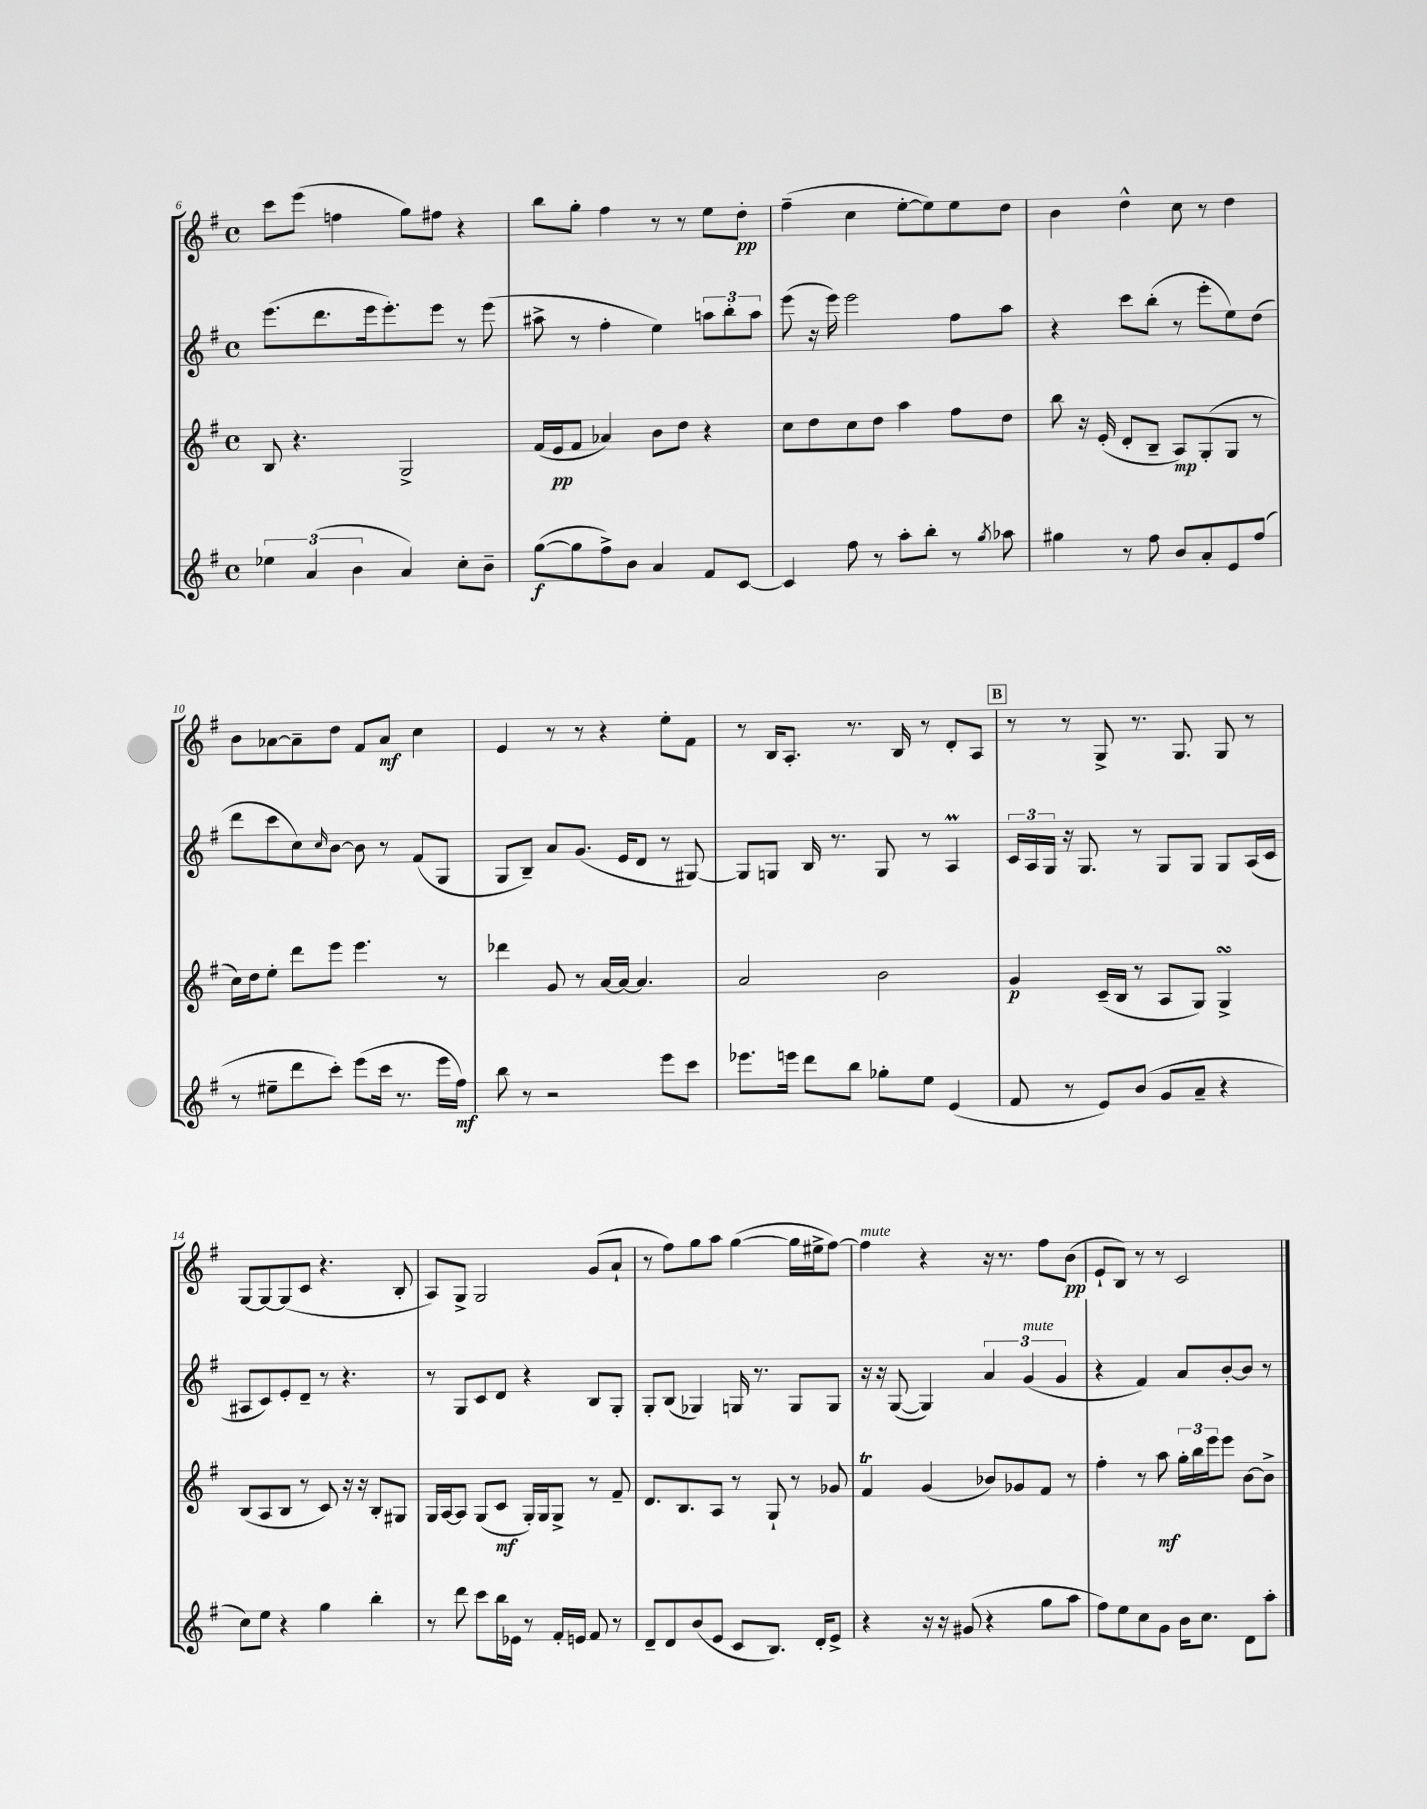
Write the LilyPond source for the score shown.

<<
\new StaffGroup <<
\new Staff = "s0" {
    \clef treble \key g \major \defaultTimeSignature \time 4/4
    c'''8 e'''8( f''4 g''8) fis''8 r4 |
    b''8 g''8-. fis''4 r8 r8 e''8 d''8-.\pp |
    fis''4--( c''4 e''8~-. e''8) e''8 d''8 |
    b'4 d''4-^ c''8 r8 d''4 |
    b'8 aes'8~ aes'8-- d''8 fis'8 aes'8\mf c''4 |
    e'4 r8 r8 r4 e''8-. fis'8 |
    r8 b16 a8.-. r8. b16 r8 d'8-. a8 |
    \mark \markup { \box "B" } r8 r8 g8-> r8. g8. g8 r8 |
    g8~ g8~ g8( c'8 r4. b8-. |
    a8) g8-> g2 g'8( a'8-! |
    r8 fis''8) g''8 a''8 g''4~( g''16 eis''16-> fis''8~) |
    fis''4^\markup { \italic "mute" } r4 r16 r8. fis''8 b'8\pp( |
    e'8-! b8) r8 r8 c'2 \bar "|." |
}
\new Staff = "s1" {
    \clef treble \key g \major \defaultTimeSignature \time 4/4
    e'''8.( d'''8. e'''16 e'''8.-.) e'''8 r8 e'''8( |
    ais''8-> r8 fis''4-. e''4) \tuplet 3/2 { a''8 b''8-. a''8 } |
    e'''8( r16 e'''16) e'''2 fis''8 a''8 |
    r4 c'''8 b''8-.( r8 e'''8-. e''8) d''8( |
    d'''8 c'''8 c''8) \grace { c''16 } b'8~ b'8 r8 fis'8( g8 |
    g8 b8--) a'8 g'8.( e'16 d'8 r8 gis8~) |
    gis8 g8 b16 r8. g8 r8 a4\prall |
    \mark \markup { \box "B" } \tuplet 3/2 { c'16 a16 g16 } r16 g8. r8 g8 g8 g8 a16( c'16 |
    ais8 c'8) e'8-. d'8-- r8 r4. |
    r8 g8 c'8 d'8 r4 b8 g8-. |
    g8-. b8( ges4) g16 r8. g8 g8 |
    r16 r16 g8~( g4) \tuplet 3/2 { a'4 g'4^\markup { \italic "mute" }( g'4 } |
    r4 fis'4) a'8 b'8~-. b'8 r8 \bar "|." |
}
\new Staff = "s2" {
    \clef treble \key g \major \defaultTimeSignature \time 4/4
    b8 r4. g2-> |
    fis'16( e'16\pp fis'8 aes'4) b'8 d''8 r4 |
    c''8 d''8 c''8 d''8 a''4 fis''8 d''8 |
    b''8 r16 e'16-.( d'8-. b8-- a8\mp) g8-.( g8 r8 |
    c''16) d''16 e''8-. d'''8 e'''8 e'''4. r8 |
    des'''4 g'8 r8 a'16~ a'16~ a'4. |
    a'2 b'2 |
    \mark \markup { \box "B" } g'4\p c'16--( b16 r8 a8 g8) g4->\turn |
    b8( a8 b8 r8 c'8) r16 r16 b8-. gis8 |
    g16 a16~ a8 g8( c'8\mf g16-.) g16 g8-> r8 fis'8-- |
    d'8. b8. a8 r8 g8-! r8 ges'8 |
    fis'4\trill g'4( bes'8) ges'8 fis'8 r8 |
    fis''4-. r8 a''8\mf \tuplet 3/2 { g''16-. b''16 e'''16 } e'''8 b'8~ b'8-> \bar "|." |
}
\new Staff = "s3" {
    \clef treble \key g \major \defaultTimeSignature \time 4/4
    \tuplet 3/2 { ees''4 a'4( b'4 } a'4) c''8-. b'8-- |
    g''8~\f( g''8 fis''8->) b'8 a'4 fis'8 c'8~ |
    c'4 fis''8 r8 a''8-. b''8-. r8 \acciaccatura { g''8 } aes''8 |
    gis''4 r8 fis''8 b'8 a'8-. e'8 fis''8( |
    r8 eis''8-- d'''8 c'''8-.) e'''8( c'''16 r8. e'''16 fis''16\mf) |
    b''8 r8 r2 e'''8 c'''8 |
    ees'''8. e'''16 d'''8 b''8 ges''8-. e''8 e'4( |
    \mark \markup { \box "B" } fis'8 r8 e'8) b'8( g'8 a'8-- r4 |
    c''8) e''8 r4 g''4 b''4-. |
    r8 d'''8 c'''8 b''16 ees'16 r8 fis'16-. e'16 fis'8 r8 |
    d'8-- d'8 b'8( e'8 c'8 b8.) d'16-. e'8-> |
    r4 r16 r16 gis'8( r4 g''8 a''8 |
    fis''8) e''8 c''8 g'8 b'16 c''8. d'8 a''8-. \bar "|." |
}
>>
>>
\layout { \context { \Score currentBarNumber = #6 } }
